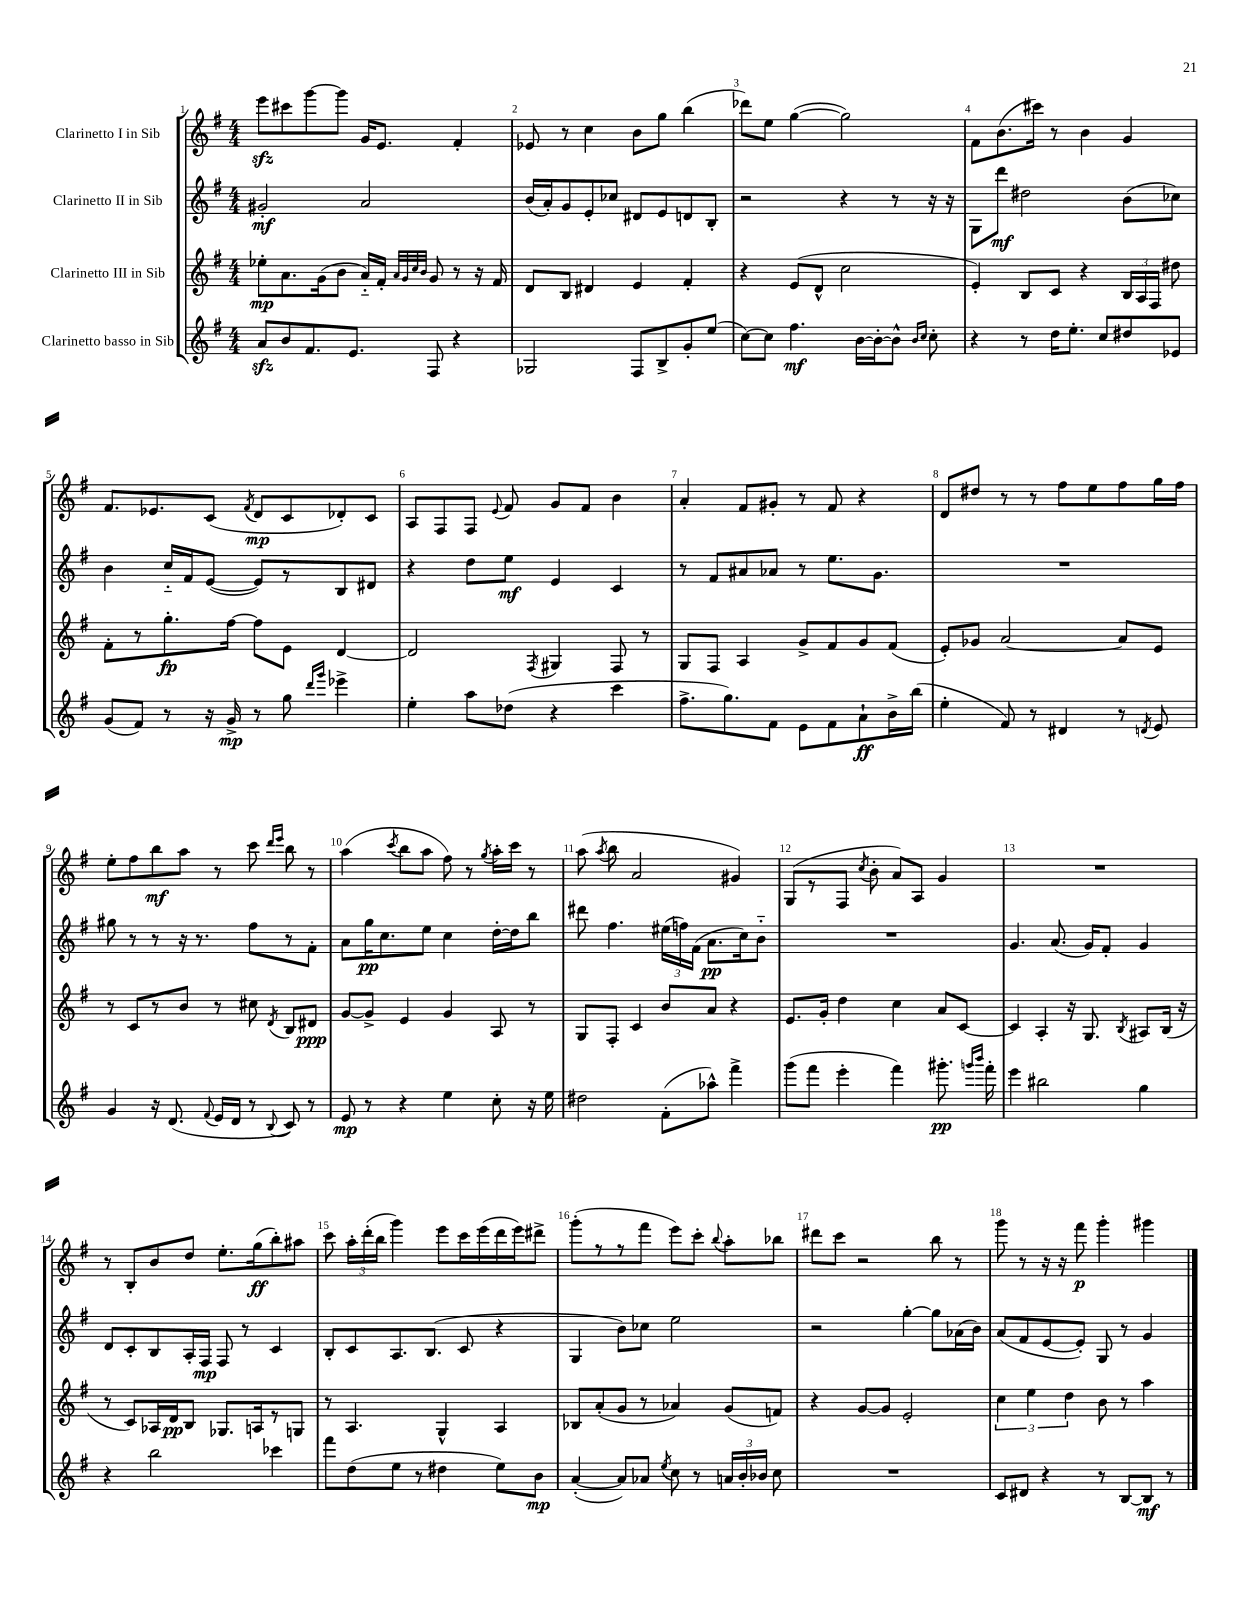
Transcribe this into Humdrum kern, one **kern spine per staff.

**kern	**kern	**kern	**kern
*staff4	*staff3	*staff2	*staff1
*clefG2	*clefG2	*clefG2	*clefG2
*k[f#]	*k[f#]	*k[f#]	*k[f#]
*M4/4	*M4/4	*M4/4	*M4/4
8a	8ee-'	2g#'	8eee
8b	8.a	.	8ccc#
8.f#	.	.	[8ggg
.	(16g	.	.
.	8b	.	8ggg]
8.e	.	.	.
.	16a'~)	2a	16g
.	16f#'	.	8.e
.	32qqa	.	.
.	32qqg	.	.
.	32qqcc	.	.
.	32qqb	.	.
8F#	8g	.	.
4r	8r	.	4f#'
.	16r	.	.
.	16f#	.	.
=	=	=	=
2G-	8d	(16b	8e-
.	.	16a')	.
.	8B	8g	8r
.	4d#	8e'	4cc
.	.	8cc-	.
8F#	4e	8d#	8b
8B^	.	8e	8gg
8g'	4f#'	8d	(4bb
(8ee	.	8B'	.
=	=	=	=
[8cc)	4r	2r	8ddd-)
8cc]	.	.	8ee
4.ff#	(8e	.	([4gg
.	8d^^	.	.
.	2cc	4r	2gg])
[16b	.	.	.
16b'_	.	.	.
8b^^]	.	8r	.
16qqb	.	.	.
16qqcc	.	.	.
8cc'	.	16r	.
.	.	16r	.
=	=	=	=
4r	4e')	8G	8f#
.	.	8ddd	(8.b
8r	8B	2dd#	.
.	.	.	16ccc#)
16dd	8c	.	8r
8.ee'	.	.	.
.	4r	.	4b
8cc	.	.	.
8dd#	24B	(8b	4g
.	24A	.	.
.	24F#	.	.
8e-	8dd#	8cc-)	.
=	=	=	=
(8g	8f#'	4b	8.f#
8f#)	8r	.	.
.	.	.	8.e-
8r	8.gg'	16cc'~	.
.	.	16f#	.
16r	.	([8e	(8c
16g^	[16ff#	.	.
.	.	.	8qf#
8r	8ff#]	8e])	8d
8gg	8e	8r	8c
16qqddd	.	.	.
16qqggg	.	.	.
4eee-^	[4d	8B	8d-')
.	.	8d#	8c
=	=	=	=
4ee'	2d]	4r	8A
.	.	.	8F#
8aa	.	8dd	8F#
.	.	.	8qqe
(8dd-	.	8ee	8f#
.	8qF#	.	.
4r	4G#	4e	8g
.	.	.	8f#
4ccc	8F#	4c	4b
.	8r	.	.
=	=	=	=
8.ff#^	8G	8r	4a'
.	8F#	8f#	.
8.gg)	.	.	.
.	4A	8a#	8f#
8f#	.	8a-	8g#'
8e	8g^	8r	8r
8f#	8f#	8.ee	8f#
8a`	8g	.	4r
.	.	8.g	.
16b^	(8f#	.	.
(16bb	.	.	.
=	=	=	=
4ee'	8e')	1r	8d
.	8g-	.	8dd#
8f#)	[2a	.	8r
8r	.	.	8r
4d#	.	.	8ff#
.	.	.	8ee
8r	8a]	.	8ff#
8qd	.	.	.
8e	8e	.	16gg
.	.	.	16ff#
=	=	=	=
4g	8r	8gg#	8ee'
.	8c	8r	8ff#
16r	8r	8r	8bb
(8.d	.	.	.
.	8b	16r	8aa
.	.	8.r	.
8qqf#	.	.	.
16e	8r	.	8r
16d	.	.	.
8r	8cc#	8ff#	8ccc
.	.	.	16qqddd
8qqB	8qd	.	16qqeee
8c)	8B	8r	8bb
8r	8d#	8f#'	8r
=	=	=	=
8e	[8g	8a	(4aa
8r	8g^]	16gg	.
.	.	8.cc	.
.	.	.	8qccc
4r	4e	.	8bb
.	.	8ee	8aa
4ee	4g	4cc	8ff#)
.	.	.	8r
.	.	.	8qgg
8cc'	8A	[16dd'	16aa'
.	.	16dd]	16ccc
16r	8r	8bb	8r
16ee	.	.	.
=	=	=	=
2dd#	8G	8ddd#	(8aa
.	.	.	8qaa
.	8F#'	4.ff#	8bb
.	4c	.	2a
(8f#'	8b	(24ee#	.
.	.	24ff)	.
.	.	(24f#	.
8aa-^^)	8a	8.a	.
4fff#^	4r	.	4g#)
.	.	16cc)	.
.	.	8b'~	.
=	=	=	=
(8ggg	8.e	1r	(8G
8fff#	.	.	8r
.	16g'	.	.
4eee'	4dd	.	8F#
.	.	.	8qcc
.	.	.	8b'
4fff#)	4cc	.	8a)
.	.	.	8A
8.ggg#'	8a	.	4g
.	[8c	.	.
16qqggg	.	.	.
16qqbbb	.	.	.
16fff#'	.	.	.
=	=	=	=
4eee	4c]	4.g	1r
2bb#	4A'	.	.
.	.	(8.a	.
.	16r	.	.
.	8.G	16g)	.
.	.	8f#'	.
.	8qB	.	.
4gg	8A#	4g	.
.	(16B	.	.
.	16r	.	.
=	=	=	=
4r	8r	8d	8r
.	8c)	8c'	8B'
2bb	16A-	8B	8b
.	16d	.	.
.	8B	16A'	8dd
.	.	16F#	.
.	8.G-	8F#	8.ee'
.	.	8r	.
.	16A	.	(16gg
4ccc-	8r	4c	8bb')
.	8G	.	8aa#
=	=	=	=
8fff#	8r	8B'	8ccc
(8dd	4.A	8c	24aa'
.	.	.	(24ddd'
.	.	.	24bb
8ee	.	8.A	4ggg)
8r	.	.	.
.	.	(8.B	.
4dd#	4G^^	.	8eee
.	.	8c	16ccc
.	.	.	(16eee
8ee)	4A	4r	16ddd
.	.	.	16eee)
8b	.	.	8ddd#^
=	=	=	=
([4a'	8B-	4G	(8ggg'
.	(8a'	.	8r
8a])	8g	8b)	8r
8a-	8r	8cc-	8fff#
8qee	.	.	.
8cc	4a-)	2ee	8eee)
8r	.	.	8ccc'
.	.	.	8qqbb
24a	(8g	.	8aa'
24b'	.	.	.
24b-	.	.	.
8cc	8f)	.	8bb-
=	=	=	=
1r	4r	2r	8ddd#
.	.	.	8ccc
.	[8g	.	2r
.	8g]	.	.
.	2e'	[4gg'	.
.	.	8gg]	8bb
.	.	(16a-	8r
.	.	16b)	.
=	=	=	=
8c	6cc	(8a	8ggg
8d#	.	8f#	8r
.	6ee	.	.
4r	.	[8e	16r
.	.	.	16r
.	6dd	.	.
.	.	8e'])	8fff#
8r	8b	8G	4ggg'
[8B	8r	8r	.
8B]	4aa	4g	4ggg#
8r	.	.	.
==	==	==	==
*-	*-	*-	*-
